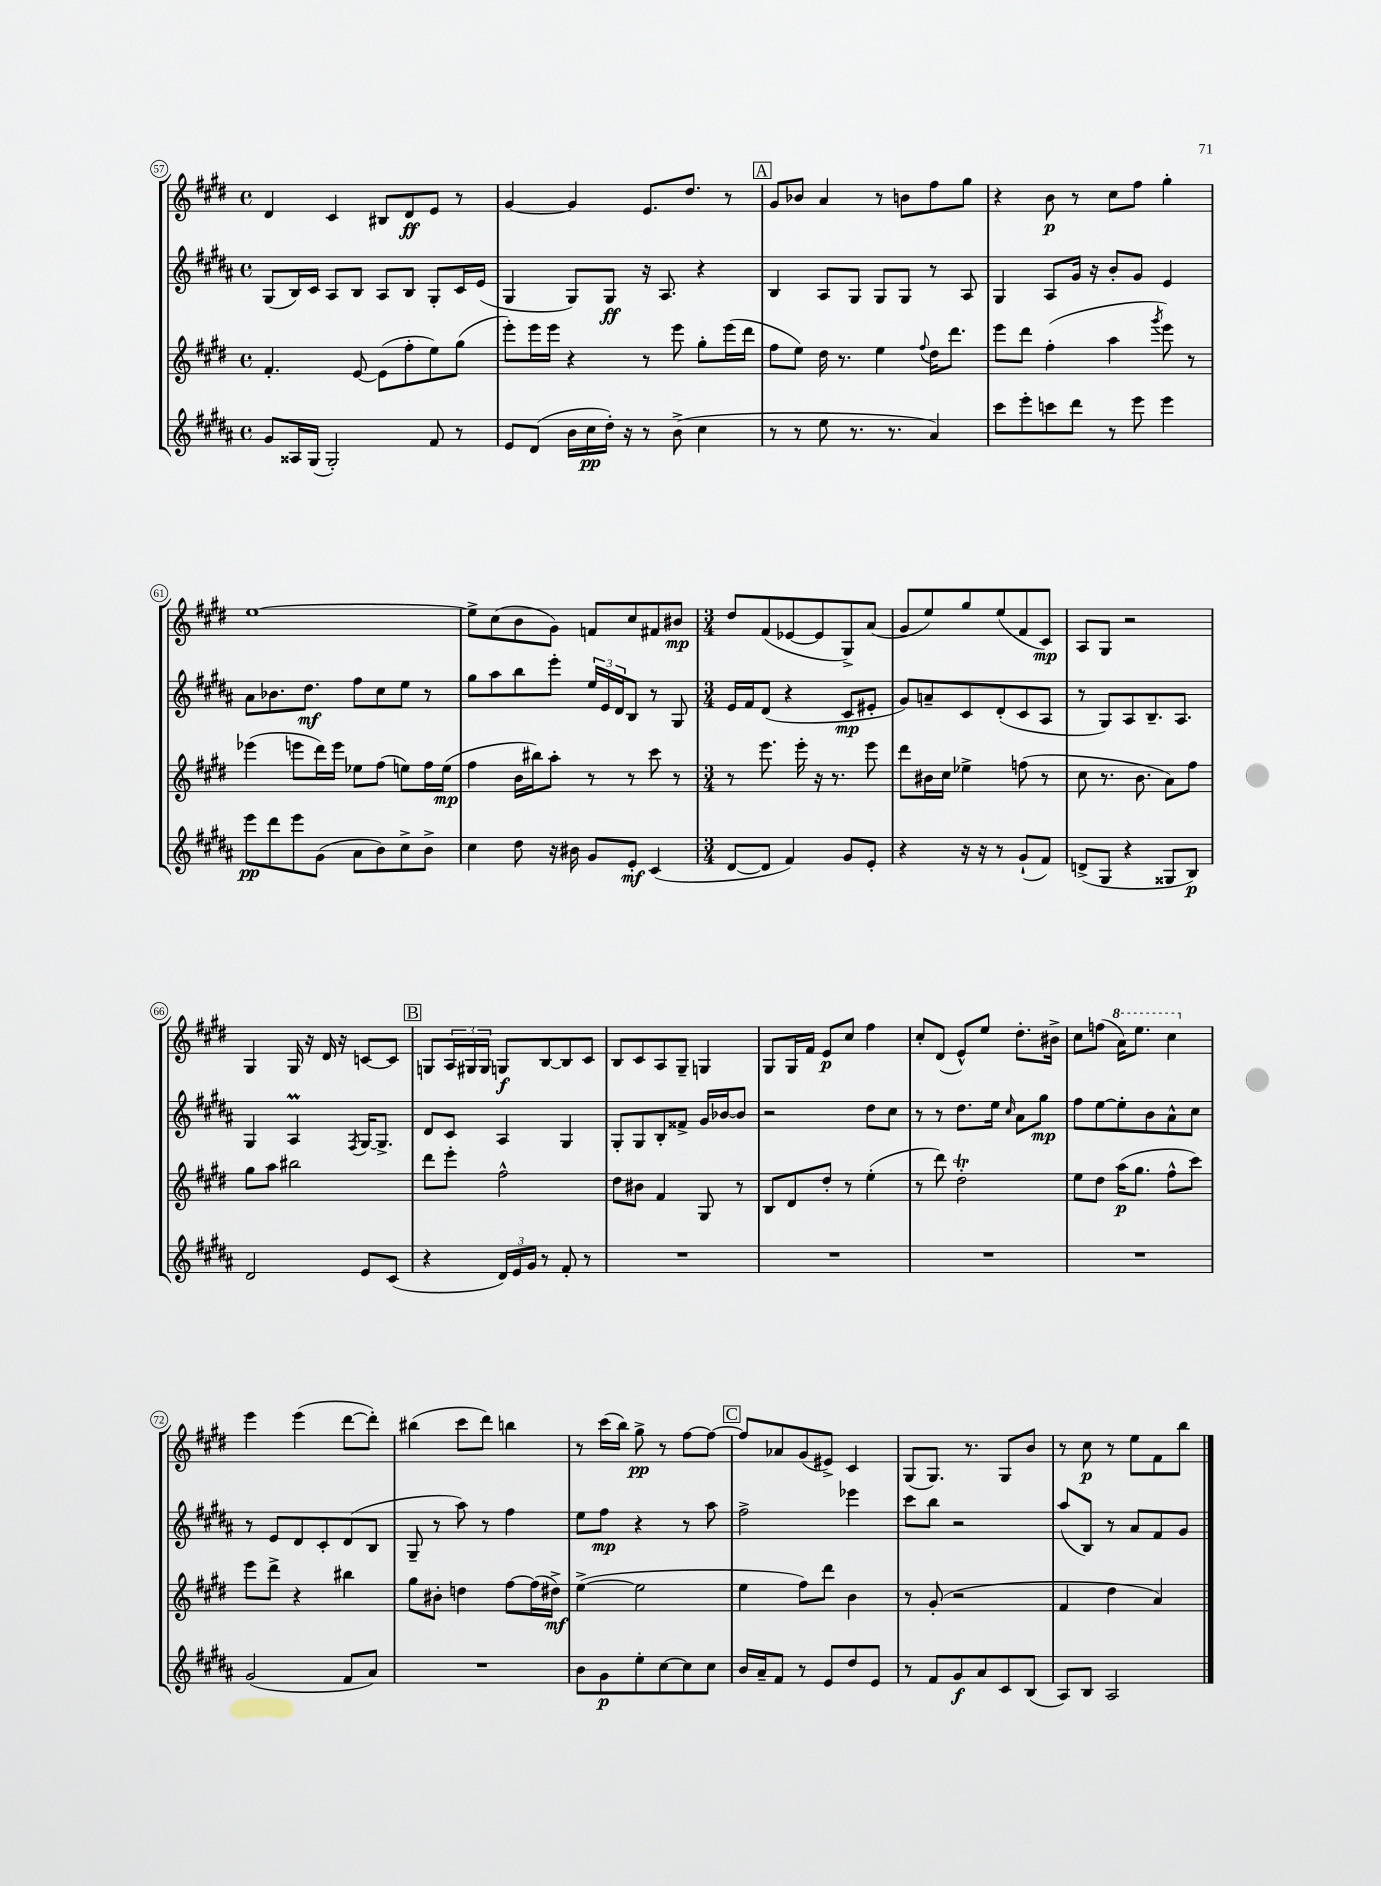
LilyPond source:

<<
\new StaffGroup <<
\new Staff = "s0" {
    \clef treble \key e \major \defaultTimeSignature \time 4/4
    dis'4 cis'4 bis8 dis'8\ff e'8 r8 |
    gis'4~ gis'4 e'8. dis''8. r8 |
    \mark \markup { \box "A" } gis'8 bes'8 a'4 r8 b'8 fis''8 gis''8 |
    r4 b'8\p r8 cis''8 fis''8 gis''4-. |
    e''1~ |
    e''8-> cis''8( b'8 gis'8) f'8 cis''8 fis'8 bis'8\mp |
    \numericTimeSignature \time 3/4 dis''8 fis'8( ees'8~ ees'8 gis8->) a'8( |
    gis'8 e''8) gis''8 e''8( fis'8 cis'8\mp) |
    a8 gis8 r2 |
    gis4 gis16 r16 dis'16 r16 c'8~ c'8 |
    \mark \markup { \box "B" } g8 \tuplet 3/2 { a16 gis16 gis16 } g8\f b8~ b8 cis'8 |
    b8 cis'8 a8 gis8-- g4 |
    gis8 gis16 fis'16 e'8\p cis''8 fis''4 |
    cis''8-. dis'8( e'8-^) e''8 dis''8.-. bis'16-> |
    cis''8 f''8( \ottava #1 a''16) e'''8. cis'''4 \ottava #0 |
    e'''4 e'''4( dis'''8~ dis'''8-.) |
    bis''4( cis'''8 dis'''8) b''4 |
    r8 cis'''16( b''16) gis''8->\pp r8 fis''8~ fis''8~ |
    \mark \markup { \box "C" } fis''8 aes'8 gis'8( eis'8->) cis'4 |
    gis8( gis8.) r8. gis8 b'8 |
    r8 cis''8\p r8 e''8 fis'8 b''8 \bar "|." |
}
\new Staff = "s1" {
    \clef treble \key b \major \defaultTimeSignature \time 4/4
    gis8( b16) cis'16 ais8 b8 ais8 b8 gis8-. cis'16 e'16( |
    gis4 gis8) gis8\ff r16 ais8. r4 |
    \mark \markup { \box "A" } b4 ais8 gis8 gis8 gis8 r8 ais8 |
    gis4 ais8 gis'16 r16 b'8-. gis'8 e'4 |
    ais'8 bes'8. dis''8.\mf fis''8 cis''8 e''8 r8 |
    gis''8 ais''8 b''8 e'''8-. \tuplet 3/2 { e''16 e'16 dis'16 } b8 r8 gis8 |
    \numericTimeSignature \time 3/4 e'16 fis'16 dis'8( r4 cis'8\mp eis'8-. |
    gis'8) a'8-- cis'8 dis'8-.( cis'8 ais8 |
    r8 gis8) ais8 b8.-- ais8. |
    gis4 ais4\prall \acciaccatura { fis8 } gis16~ gis8.-> |
    \mark \markup { \box "B" } dis'8 cis'8 ais4 gis4 |
    gis8-. gis8 b8-. fisis'8-> gis'16 bes'16~ bes'8 |
    r2 dis''8 cis''8 |
    r8 r8 dis''8. e''16 \grace { cis''16 } ais'8 gis''8\mp |
    fis''8 e''8~ e''8-. b'8 ais'8-^ cis''8 |
    r8 e'8 dis'8 cis'8-. dis'8( b8 |
    gis8-- r8 ais''8) r8 fis''4 |
    e''8 fis''8\mp r4 r8 ais''8 |
    \mark \markup { \box "C" } fis''2-> ees'''4 |
    cis'''8 b''8 r2 |
    ais''8( b8) r8 ais'8 fis'8 gis'8 \bar "|." |
}
\new Staff = "s2" {
    \clef treble \key e \major \defaultTimeSignature \time 4/4
    fis'4.-. e'8~ e'8( fis''8-. e''8) gis''8( |
    e'''8-.) e'''16 e'''16 r4 r8 e'''8 gis''8-. e'''16( dis'''16 |
    \mark \markup { \box "A" } fis''8 e''8) dis''16 r8. e''4 \appoggiatura { fis''8 } dis''16 dis'''8. |
    e'''8 dis'''8 fis''4-.( a''4 \acciaccatura { gis'''8 } e'''8) r8 |
    ees'''4( e'''8 dis'''16) e'''16 ees''8 fis''8( e''8) fis''16 e''16\mp( |
    fis''4 b'16 bis''16) a''8-. r8 r8 cis'''8 r8 |
    \numericTimeSignature \time 3/4 r8 e'''8. e'''16-. r16 r8. e'''8 |
    dis'''8 bis'16 cis''16 ees''4-> f''8( r8 |
    cis''8 r8. b'8. a'8) fis''8 |
    gis''8 a''8 bis''2 |
    \mark \markup { \box "B" } dis'''8 e'''8-. fis''2-^ |
    dis''8 bis'8 fis'4 gis8 r8 |
    b8 dis'8 dis''8-. r8 e''4-.( |
    r8 dis'''8) dis''2-.\trill |
    e''8 dis''8 a''16\p( gis''8. fis''8-^ cis'''8) |
    e'''8 dis'''8-> r4 bis''4 |
    gis''8 bis'8-. d''4 fis''8~ fis''16( dis''16->\mf) |
    e''4~->( e''2 |
    \mark \markup { \box "C" } e''4 fis''8) dis'''8 b'4 |
    r8 gis'8-.( r2 |
    fis'4 dis''4 a'4) \bar "|." |
}
\new Staff = "s3" {
    \clef treble \key b \major \defaultTimeSignature \time 4/4
    gis'8 aisis16 gis16( gis2-.) fis'8 r8 |
    e'8 dis'8( b'16 cis''16\pp dis''16-.) r16 r8 b'8->( cis''4 |
    \mark \markup { \box "A" } r8 r8 e''8 r8. r8. ais'4) |
    cis'''8 e'''8-. c'''8 dis'''8 r8 e'''8 e'''4 |
    e'''8\pp dis'''8 e'''8 gis'8( ais'8 b'8) cis''8-> b'8-> |
    cis''4 dis''8 r16 bis'16 gis'8 e'8-.\mf cis'4( |
    \numericTimeSignature \time 3/4 dis'8~ dis'8 fis'4) gis'8 e'8-. |
    r4 r16 r16 r8 gis'8-!( fis'8) |
    d'8->( gis8 r4 gisis8 b8\p) |
    dis'2 e'8 cis'8( |
    \mark \markup { \box "B" } r4 \tuplet 3/2 { dis'16) e'16 gis'16 } r8 fis'8-. r8 |
    R2. |
    R2. |
    R2. |
    R2. |
    gis'2( fis'8 ais'8) |
    R2. |
    b'8 gis'8\p e''8-. cis''8~ cis''8 cis''8 |
    \mark \markup { \box "C" } b'16 ais'16-- fis'8 r8 e'8 dis''8 e'8 |
    r8 fis'8 gis'8\f ais'8 cis'8 b8( |
    ais8) b8 ais2 \bar "|." |
}
>>
>>
\layout { \context { \Score currentBarNumber = #57 \override BarNumber.stencil = #(make-stencil-circler 0.1 0.3 ly:text-interface::print) } }
